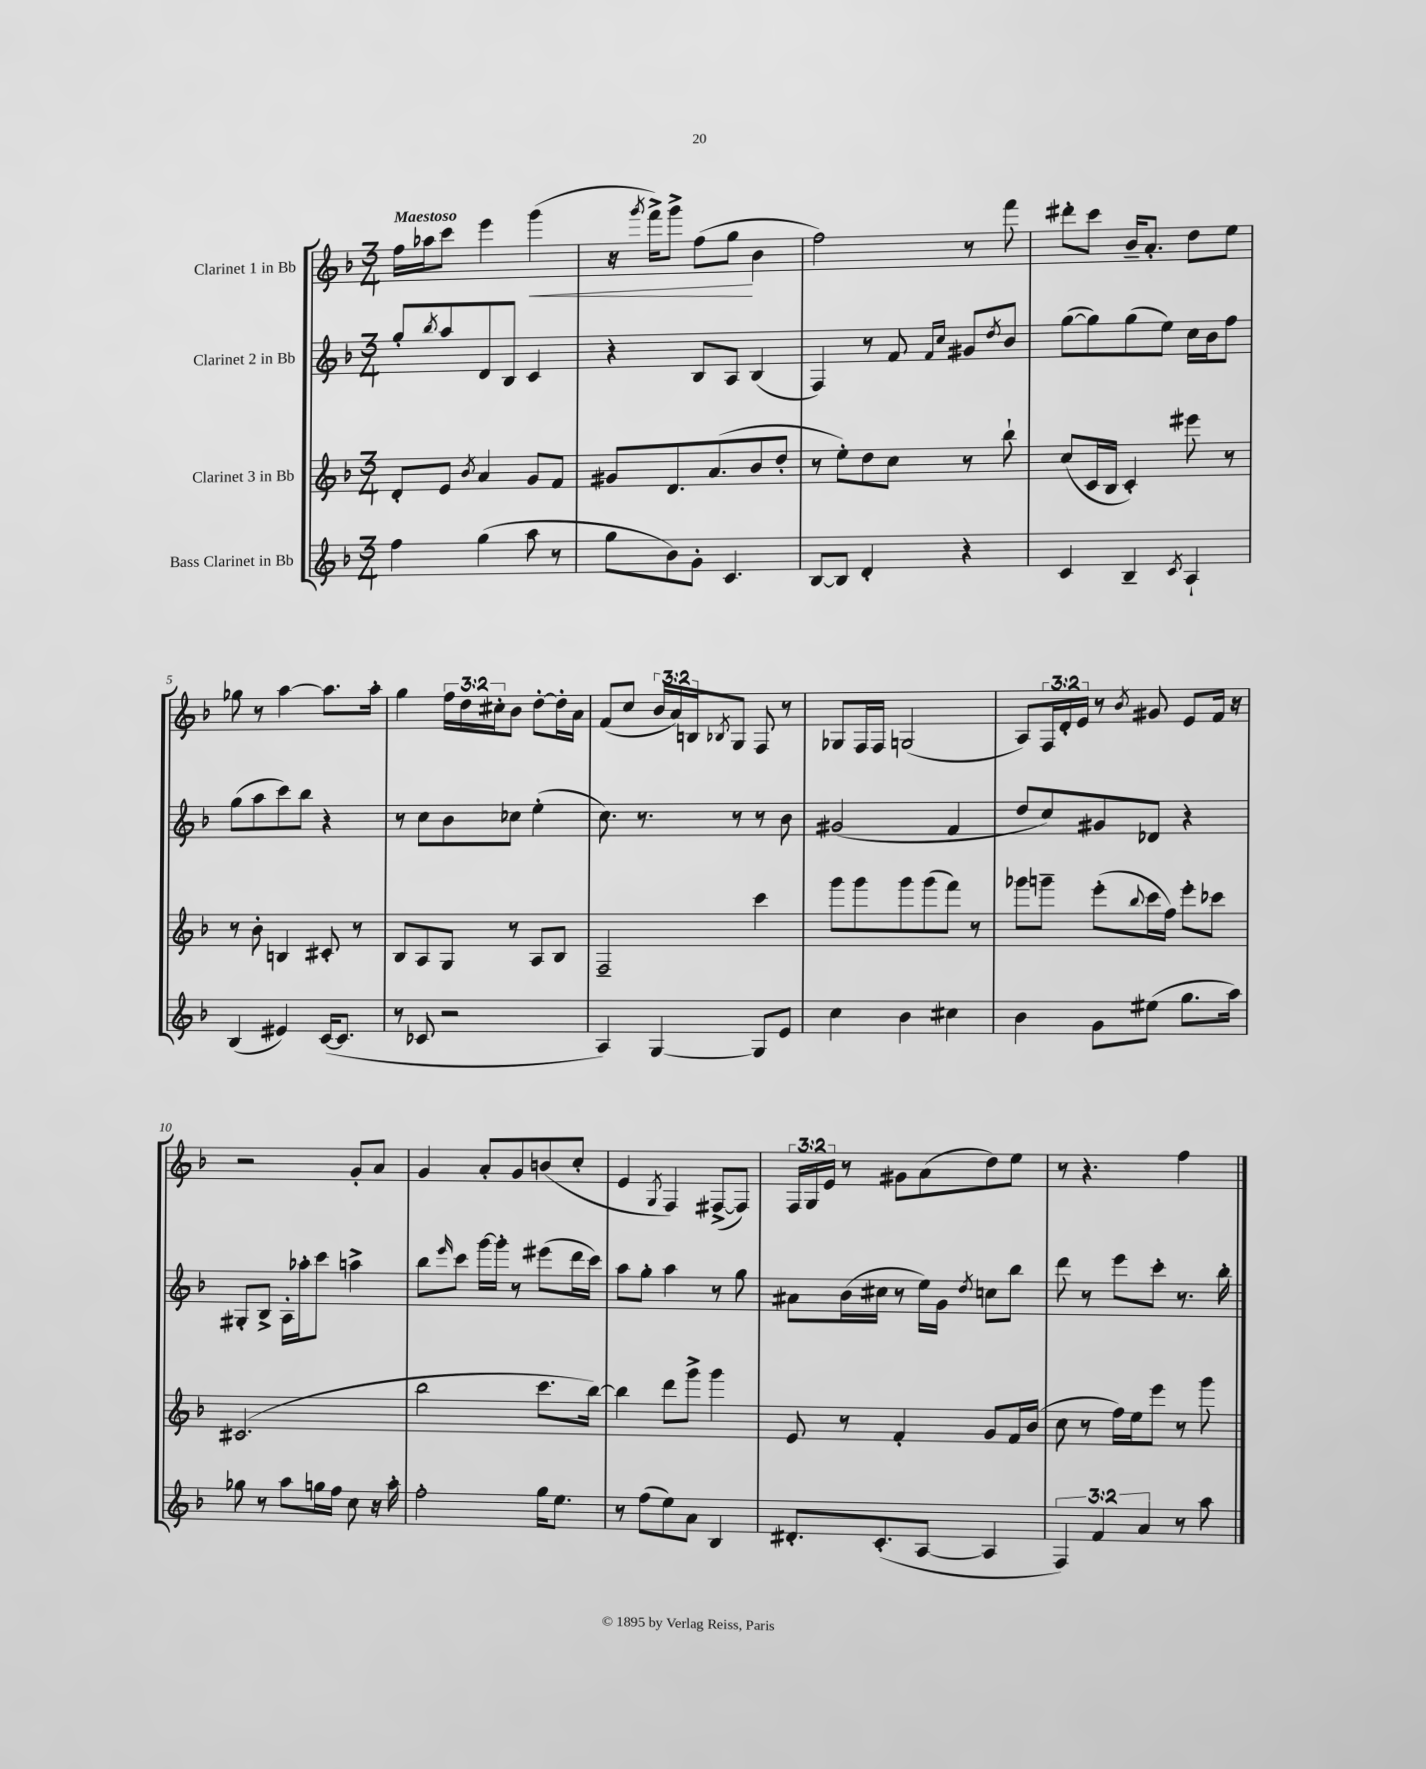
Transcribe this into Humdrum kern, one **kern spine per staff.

**kern	**kern	**kern	**kern	**dynam
*part4	*part3	*part2	*part1	*part1
*staff4	*staff3	*staff2	*staff1	*staff1
*I"Bass Clarinet in Bb	*I"Clarinet 3 in Bb	*I"Clarinet 2 in Bb	*I"Clarinet 1 in Bb	*
*clefG2	*clefG2	*clefG2	*clefG2	*
*k[b-]	*k[b-]	*k[b-]	*k[b-]	*
*M3/4	*M3/4	*M3/4	*M3/4	*
=1	=1	=1	=1	=1
!	!	!	!LO:TX:a:B:t=Maestoso	!
4ff\	8d'/L	8gg'/L	16ff\LL	.
.	.	.	16aa-X\J	.
.	.	8qbb-/	.	.
.	8e/J	8aa/	8ccc\J	.
.	8qb-/	.	.	.
(4gg\	4a/	8d/	4eee\	.
.	.	8B-/J	.	.
!	!	!	!	!LO:HP:b
8aa\	8g/L	4c/	(4ggg\	<
8r	8f/J	.	.	.
=2	=2	=2	=2	=2
8gg\L	8g#X/L	4r	16r	.
.	.	.	8qggg/	.
.	.	.	16fff^\KL)	.
8b-\)	8.d/	.	8ggg^\J	.
8g'\J	.	8B-/L	(8ff\L	.
.	(8.a/	.	.	.
4.c/	.	8A/J	8gg\J	.
.	8b-/	(4B-/	4b-\	[
.	8dd'/J	.	.	.
=3	=3	=3	=3	=3
[8B-/L	8r	4F/)	2ff\)	.
8B-/J]	8ee'\L)	.	.	.
4d'/	8dd\	8r	.	.
.	8cc\J	8f/	.	.
.	.	16qqf/LL	.	.
.	.	16qqcc/JJ	.	.
4r	8r	8g#X/L	8r	.
.	.	8qdd/	.	.
.	8bb-`\	8b-/J	8fff\	.
=4	=4	=4	=4	=4
4c/	(8cc/L	([8gg\L	8ddd#X'\L	.
.	16c/L	8gg\])	8ccc\J	.
.	16B-/JJ	.	.	.
4B-~/	4c'/)	(8gg\	16b-~/KL	.
.	.	.	8.a'/J	.
.	.	8ee\J)	.	.
8qc/	.	.	.	.
4A`/	8eee#X\	16cc\LL	8dd\L	.
.	.	16b-\J	.	.
.	8r	8ff\J	8ee\J	.
!!LO:LB:g=z
=5	=5	=5	=5	=5
(4B-/	8r	(8gg\L	8gg-X\	.
.	8b-'\	8aa\	8r	.
4e#X/)	4Bn/	8ccc\)	[4aa\	.
.	.	8bb-\J	.	.
([16c/KL	8c#X'/	4r	8.aa\L]	.
8.c/J]	.	.	.	.
.	8r	.	.	.
.	.	.	16aa'\Jk	.
=6	=6	=6	=6	=6
8r	8B-/L	8r	4gg\	.
8c-X/	8A/	8cc\L	.	.
2r	8G/J	8b-\	24ff\LL	.
.	.	.	24dd\	.
.	.	.	24cc#X'\J	.
.	8r	8cc-X\J	8b-\J	.
.	8A/L	(4ee'\	[8dd'\L	.
.	8B-/J	.	16dd'\L]	.
.	.	.	16a\JJ	.
=7	=7	=7	=7	=7
4A/)	2F~/	8.cc\)	(8f/L	.
.	.	.	8cc/J	.
.	.	8.r	.	.
[4G/	.	.	24b-/LL	.
.	.	.	24a/)	.
.	.	.	24Bn/J	.
.	.	.	8qB-X/	.
.	.	8r	8G/J	.
8G/L]	4ccc\	8r	8F/	.
8e/J	.	8b-\	8r	.
=8	=8	=8	=8	=8
4cc\	8ggg\L	(2g#X/	8G-X/L	.
.	8ggg\	.	16F/L	.
.	.	.	16F/JJ	.
4b-\	8ggg\	.	(2Gn/	.
.	(8ggg\	.	.	.
4cc#X\	8fff\J)	4f/	.	.
.	8r	.	.	.
=9	=9	=9	=9	=9
4b-\	8ggg-X\L	8dd/L	8A/L)	.
.	8gggn~\J	8cc/)	24F/L	.
.	.	.	24d'/	.
.	.	.	24e/JJ	.
8g\L	(8eee'\L	8g#X/	8r	.
.	8qqbb-/	.	8qb-/	.
(8ee#X\J	16ccc\L	8d-X/J	8g#X/	.
.	16ff\JJ)	.	.	.
8.gg\L	8eee'\L	4r	8e/L	.
.	8ccc-X\J	.	16f/Jk	.
16aa\Jk)	.	.	16r	.
!!LO:LB:g=z
=10	=10	=10	=10	=10
8gg-X\	(2.c#X/	8G#X'/L	2r	.
8r	.	8B-^/J	.	.
8aa\L	.	16A'\LL	.	.
.	.	16aa-X'\J	.	.
16ggn\L	.	8ccc\J	.	.
16ff\JJ	.	.	.	.
8cc\	.	4aan^\	8g'/L	.
16r	.	.	8a/J	.
16aa'\	.	.	.	.
=11	=11	=11	=11	=11
2ff'\	2bb-\	8bb-\L	4g/	.
.	.	16qqeee/	.	.
.	.	8ccc\J	.	.
.	.	[16ggg\LL	8a'/L	.
.	.	16ggg'\JJ]	.	.
.	.	8r	8g/	.
16gg\KL	8.ccc\L	(8eee#X\L	(8bn/	.
8.ee\J	.	.	.	.
.	.	16ddd\L	8cc'/J	.
.	[16bb-\Jk)	16ccc\JJ)	.	.
=12	=12	=12	=12	=12
8r	4bb-\]	8aa\L	4e/	.
(8ff\L	.	8gg'\J	.	.
.	.	.	8qG/	.
8ee\)	8ddd\L	4aa\	4F/)	.
8a\J	8ggg^\J	.	.	.
4B-/	4ggg\	8r	([8F#X^/L	.
.	.	8gg\	8F#/J])	.
=13	=13	=13	=13	=13
8.d#X'/L	8e/	8a#X\L	24F/LL	.
.	.	.	24G/	.
.	.	.	24e/JJ	.
.	8r	(16b-\L	8r	.
(8.c'/	.	16cc#X\JJ	.	.
.	4f'/	8r	8g#X\L	.
[8A/J	.	16ee\LL)	(8a\	.
.	.	16g\JJ	.	.
.	.	8qdd/	.	.
4A/]	8g/L	8ccn\L	8dd\)	.
.	16f/L	8bb-\J	8ee\J	.
.	(16b-/JJ	.	.	.
=14	=14	=14	=14	=14
6F/)	8cc\	8ddd\	8r	.
.	8r	8r	4.r	.
6f/	.	.	.	.
.	16ff\LL)	8eee\L	.	.
.	16ee\J	.	.	.
6a/	.	.	.	.
.	8eee\J	8ccc'\J	.	.
8r	8r	8.r	4ff\	.
8aa\	8ggg\	.	.	.
.	.	16bb-'\	.	.
==	==	==	==	==
*-	*-	*-	*-	*-
